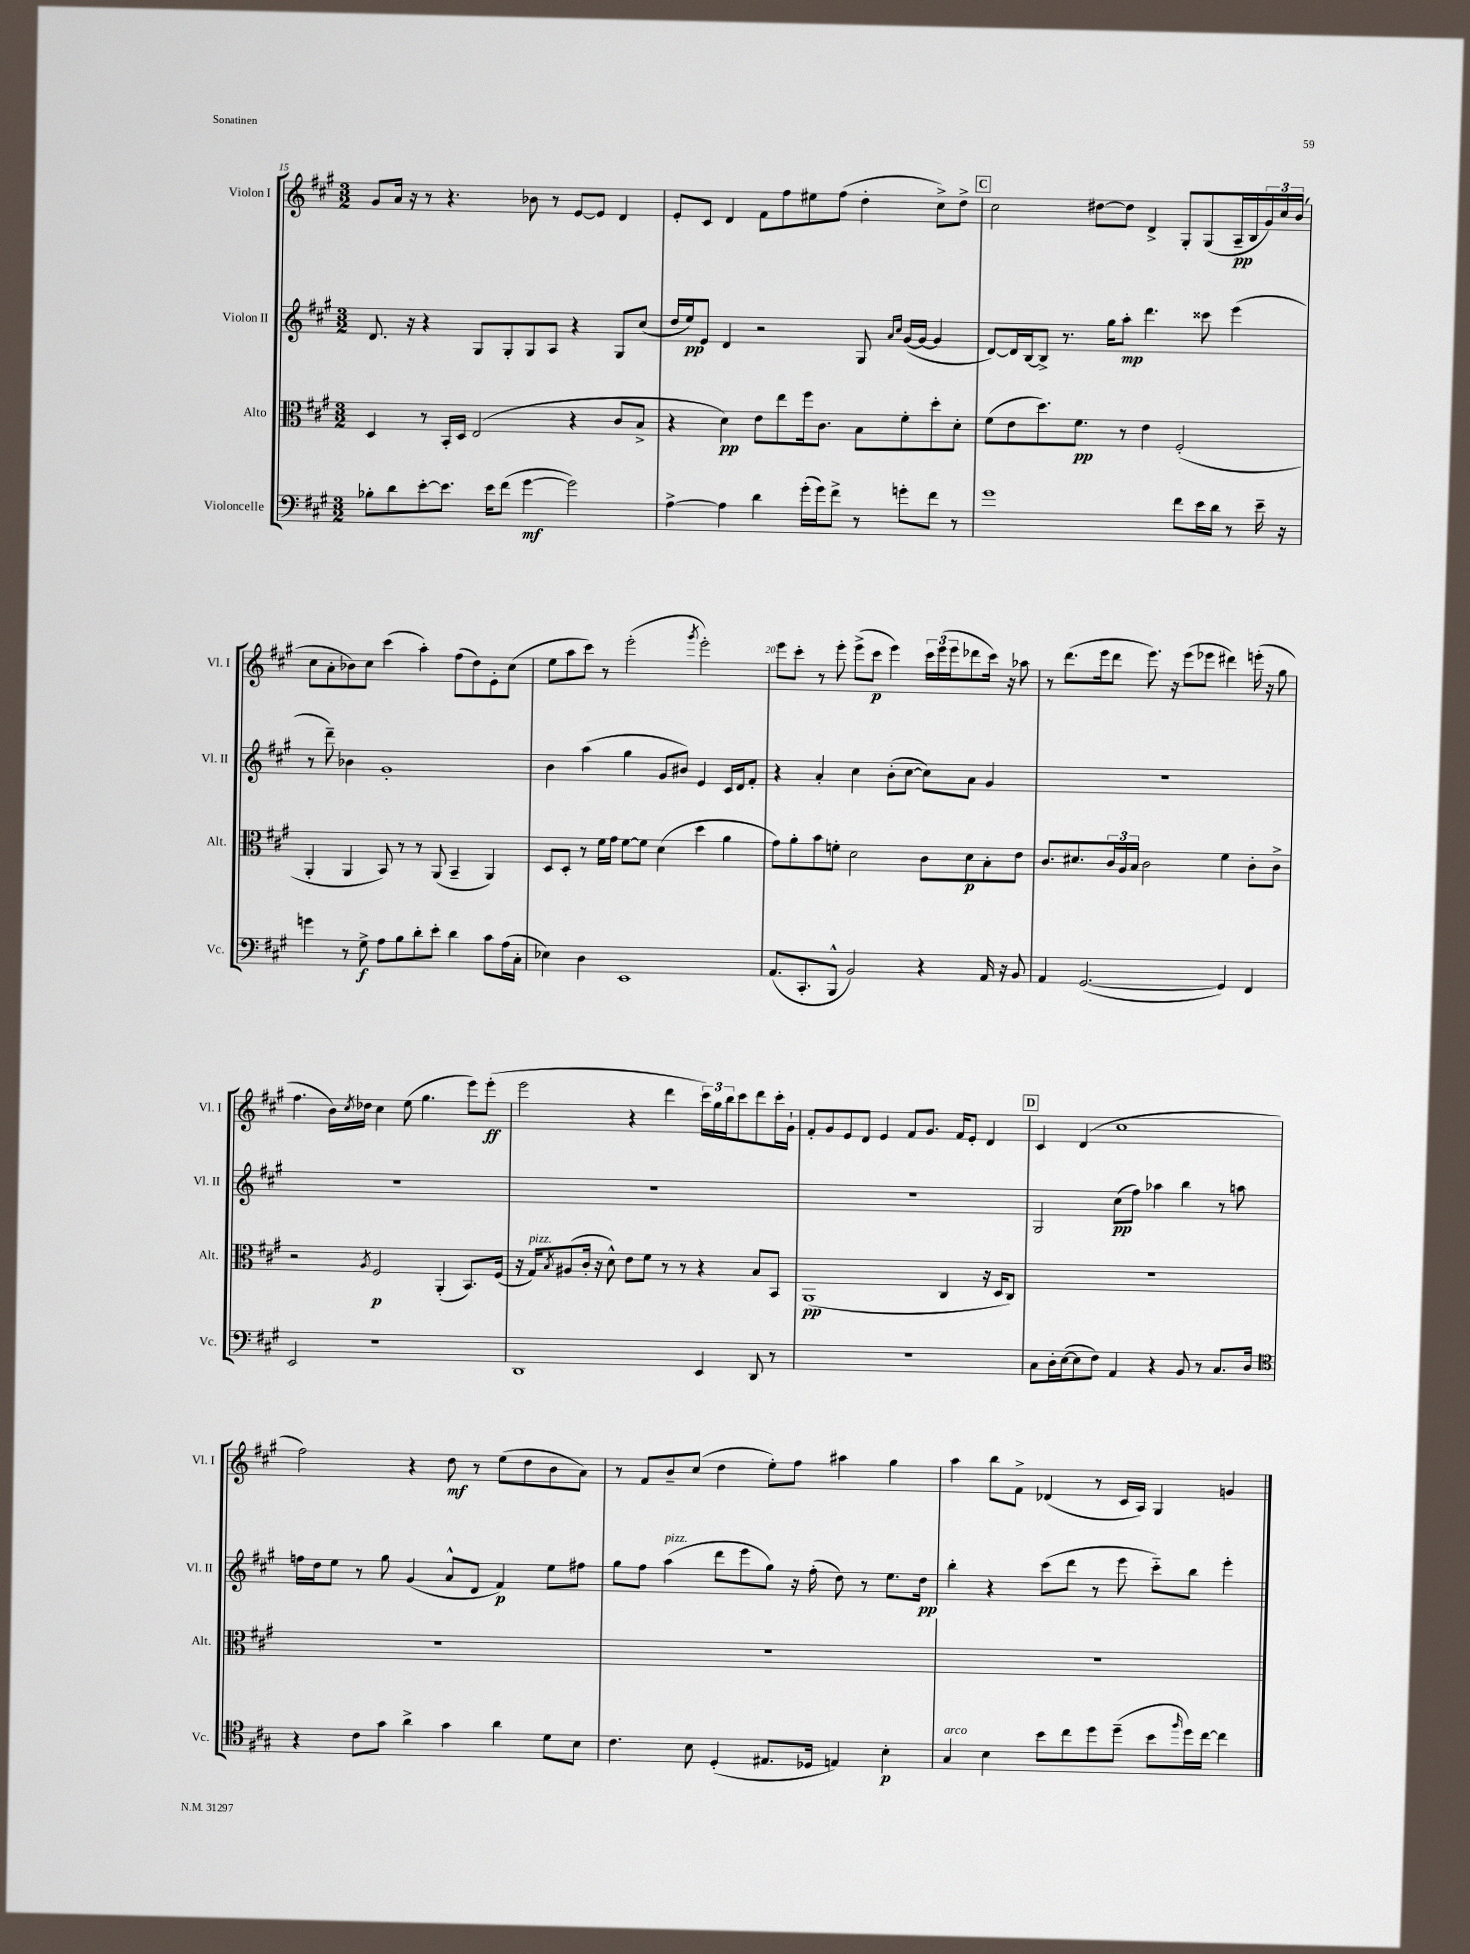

**kern	**kern	**kern	**kern
*staff4	*staff3	*staff2	*staff1
*clefF4	*clefC3	*clefG2	*clefG2
*k[f#c#g#]	*k[f#c#g#]	*k[f#c#g#]	*k[f#c#g#]
*M3/2	*M3/2	*M3/2	*M3/2
8B-'	4D	8.d	8g#
8d	.	.	16a
.	.	16r	16r
[8e'	8r	4r	8r
8.e]	16BB'	.	4.r
.	16D	.	.
.	(2E	8G#	.
16e	.	.	.
(8f#	.	8G#'	.
[4g#	.	8G#	8b-
.	.	8A	8r
2g#])	4r	4r	[8e
.	.	.	8e]
.	8c#	8G#	4d
.	8B^	(8cc#	.
=	=	=	=
[4A^	4r	16dd	8e'
.	.	16ee)	.
.	.	8e	8c#
4A]	4d)	4d	4d
4d	8e	2r	8f#
.	8ee	.	8ff#
(16g#'	16ff#	.	8ee#
16g#)	8.c#	.	.
8f#^	.	.	(8ff#
8r	8B	8G#	4dd'
.	.	16qqa	.
.	.	16qqcc#	.
8g'	8f#'	([16g#	.
.	.	16g#_	.
8f#	8dd'	4g#]	8cc#^)
8r	8d'	.	8dd^
=	=	=	=
1g#	(8f#	[8d)	2cc#
.	8e	16d]	.
.	.	[16B	.
.	8.dd)	8B^]	.
.	.	8.r	.
.	8.f#	.	.
.	.	.	[8dd#
.	.	16gg#	.
.	8r	8aa'	8dd#]
.	4e	4.ddd	4d^
8f#	(2F#'	.	8G#'
16e	.	8ccc##	(8G#
16d	.	.	.
8r	.	(4eee	16A~
.	.	.	16B
16e~	.	.	24g#)
.	.	.	24cc#
16r	.	.	.
.	.	.	(24b
=	=	=	=
4g	4AA'	8r	8cc#
.	.	8ddd~)	8a'
8r	4AA	4b-	8b-)
8G#^	.	.	8cc#
8A	8BB)	1g#'	(4ccc#
8B	8r	.	.
8d'	8r	.	4aa')
8e'	(8AA	.	.
4d	4BB~	.	(8ff#
.	.	.	8dd)
8c#	4AA)	.	8e'
(16A	.	.	(8cc#
16C#'	.	.	.
=	=	=	=
4E-)	8D	4b	8ee
.	8D'	.	8aa
4D	8r	(4aa	8ccc#)
.	16f#	.	8r
.	16g#	.	.
1EE	[8f#	4gg#	(2eee'
.	8f#]	.	.
.	(4d	8g#	.
.	.	8b#)	.
.	.	.	8qggg#
.	4dd	4e	2eee')
.	4a	16c#	.
.	.	16d	.
.	.	8f#'	.
=	=	=	=
(8.AA	8g#)	4r	8eee
.	8a'	.	8ccc#'
8.CC#'	.	.	.
.	8b	4a'	8r
8BBB^^	8f'	.	8eee'
2BB)	2d	4cc#	(8eee^
.	.	.	8ccc#
.	.	(8b'	4eee)
.	.	[8cc#	.
4r	8c#	8cc#])	24ccc#
.	.	.	(24eee
.	.	.	24eee
.	8d	8a	8ddd-
16AA	8B'	4g#	16ccc#)
16r	.	.	16r
8BB	8e	.	8aa-
=	=	=	=
4AA	8.c#	1.r	8r
.	.	.	(8.ddd
.	8.d#	.	.
([2.GG#	.	.	.
.	.	.	16eee
.	24c#	.	8ddd
.	24A	.	.
.	24B	.	.
.	2c#	.	8.eee)
.	.	.	16r
.	.	.	(8eee
.	.	.	8eee-
4GG#])	4f#	.	4ddd#)
4FF#	8c#'	.	(16eee'
.	.	.	16r
.	8c#^	.	8gg#
=	=	=	=
2EE	2r	1.r	4.ff#
.	.	.	16b)
.	.	.	8qcc#
.	.	.	16dd-
.	8qA	.	.
1r	2F#	.	4cc#
.	.	.	(8ee
.	.	.	4.gg#
.	(4AA'	.	.
.	8.BB)	.	8eee)
.	.	.	(8eee'
.	(16F#	.	.
=	=	=	=
1DD	16r	1.r	2eee
.	16G#)	.	.
.	8qB	.	.
.	(8A#	.	.
.	16c#'	.	.
.	16r	.	.
.	8d^^)	.	.
.	8e	.	4r
.	8f#	.	.
.	8r	.	4ddd
.	8r	.	.
4EE	4r	.	24ccc#)
.	.	.	24gg#
.	.	.	24bb
.	.	.	8ccc#
8DD	8B	.	8ddd
8r	8BB	.	16ccc#'
.	.	.	16g#`
=	=	=	=
1.r	(1AA	1.r	8f#'
.	.	.	8g#
.	.	.	8e
.	.	.	8d
.	.	.	4e
.	.	.	8f#
.	.	.	8.g#
.	4C#	.	.
.	.	.	16f#
.	.	.	8e'
.	16r	.	4d
.	16D	.	.
.	8C#)	.	.
=	=	=	=
8C#	1.r	2G#	4c#
16D'	.	.	.
([16E	.	.	.
8E]	.	.	(4d
8F#)	.	.	.
4AA	.	(8cc#	1cc#
.	.	8ff#)	.
4r	.	4aa-	.
8BB	.	4bb	.
8r	.	.	.
8.C#	.	8r	.
.	.	8aa	.
16D	.	.	.
=	=	=	=
*clefC4	*	*	*
4r	1.r	16ff	2ff#)
.	.	16dd	.
.	.	8ee	.
8c#	.	8r	.
8g#	.	8gg#	.
4a^	.	(4g#	4r
4g#	.	8a^^	8dd
.	.	8d	8r
4a	.	4f#)	(8ee
.	.	.	8dd
8d	.	8ee	8b
8B	.	8ff#	8a)
=	=	=	=
4.c#	1.r	8gg#	8r
.	.	8ff#	8f#
.	.	(4aa	8b~
8B	.	.	(8cc#
(4D'	.	8ddd	4dd
.	.	8eee	.
8.E#	.	8gg#)	8ee')
.	.	16r	8ff#
16D-	.	(16ff#'	.
4E)	.	8dd)	4aa#
.	.	8r	.
4B'	.	8.ee	4gg#
.	.	16dd	.
=	=	=	=
4G#	1.r	4bb'	4aa
4B	.	4r	8bb
.	.	.	8f#^
8b	.	(8ccc#	(4d-
8cc#	.	8ddd	.
8dd	.	8r	8r
(8dd~	.	8eee	16c#
.	.	.	16A)
8b	.	8ccc#'~)	4G#
16qqff#	.	.	.
16dd)	.	8bb	.
[16cc#	.	.	.
4cc#]	.	4eee'	4g
==	==	==	==
*-	*-	*-	*-
